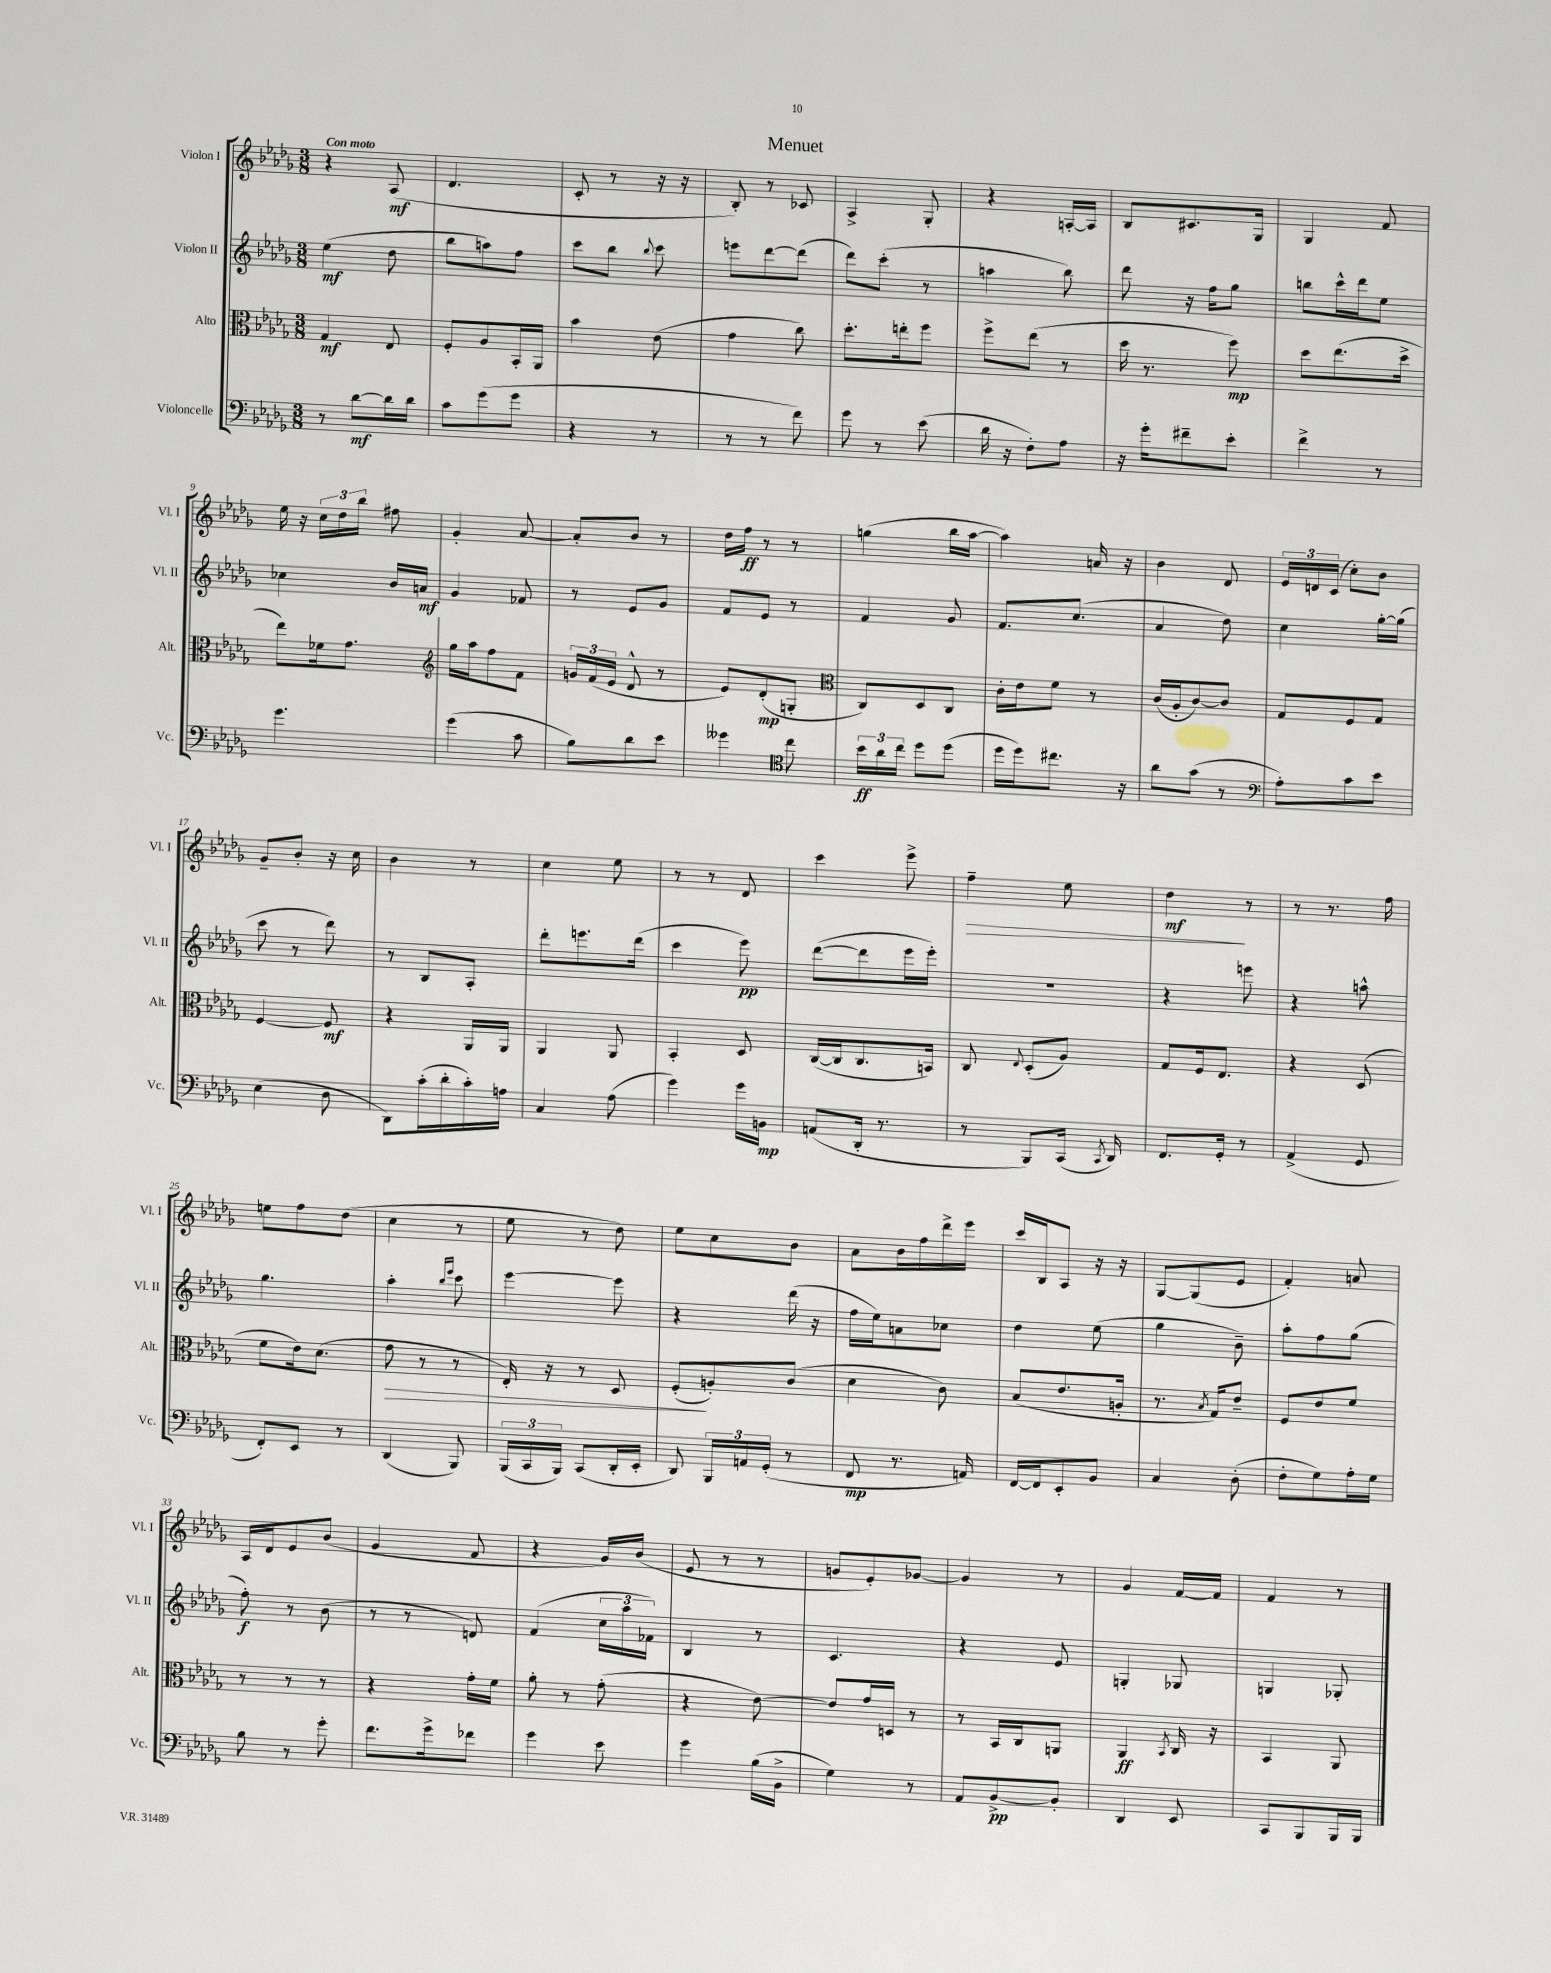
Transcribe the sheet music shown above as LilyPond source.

\header { title = "Menuet" }
<<
\new StaffGroup <<
\new Staff = "s0" \with { instrumentName = "Violon I" shortInstrumentName = "Vl. I" } {
    \clef treble \key des \major \numericTimeSignature \time 3/8 \tempo "Con moto"
    \autoBeamOff r4 aes8\mf( |
    des'4. |
    c'8-. r8 r16 r16 |
    bes8-.) r8 ces'8 |
    aes4-> ges8-. |
    r4 a16[~-. a16] |
    bes8[ cis'8. ges16] |
    ges4 f'8 |
    ees''16 r16 \tuplet 3/2 { c''16[ des''16 bes''16] } fis''8 |
    ges'4-. aes'8~ |
    aes'8[-. bes'8] r8 |
    des''16[ f''16]\ff r8 r8 |
    g''4( bes''16[ aes''16]~ |
    aes''4) a'16 r16 |
    bes'4 des'8 |
    \tuplet 3/2 { ees'16[ d'16 c'16]( } c''8[-.) bes'8] |
    ges'8[-- bes'8]-. r16 c''16 |
    bes'4 r8 |
    c''4 ees''8 |
    r8 r8 des'8 |
    c'''4 ees'''8-> |
    f''4--\> ees''8 |
    des''4\mf\! r8 |
    r8 r8. f''16 |
    e''8[ f''8 des''8]( |
    c''4 r8 |
    ees''8 r8 des''8) |
    ees''8[ c''8 bes'8] |
    aes'8[ bes'16 f''16 des'''16-> ees'''16] |
    c'''16[ bes16 aes8] r16 r16 |
    ges8[~ ges8( ees'8] |
    f'4-.) a'8 |
    aes16[ des'16 ees'8 bes'8]( |
    ges'4 f'8 |
    r4 ges'16[) bes'16]( |
    ees'8 r8 r8 |
    g'8[ ees'8-.) ges'8]~ |
    ges'4 r8 |
    ges'4 f'16[~ f'16] |
    f'4 r8 \bar "|." |
}
\new Staff = "s1" \with { instrumentName = "Violon II" shortInstrumentName = "Vl. II" } {
    \clef treble \key des \major \numericTimeSignature \time 3/8
    \autoBeamOff ees''4\mf( des''8 |
    bes''8[ a''8) f''8] |
    c'''8[ bes''8] \appoggiatura { bes''8 } c'''8 |
    e'''8[ des'''8~ des'''8]( |
    des'''8[) c'''8]-.( r8 |
    a''4 bes''8) |
    des'''8 r16 f''16[ ges''8] |
    b''8[ c'''16-^ des'''16 ees''8] |
    ces''4 bes'16[ a'16]\mf |
    ges'4 fes'8 |
    r8 ees'8[ ges'8] |
    f'8[ ees'8] r8 |
    f'4 ges'8 |
    f'8.[ c''8.]( |
    aes'4 des''8) |
    c''4 ges''16[~-. ges''16]( |
    c'''8 r8 des'''8) |
    r8 bes8[ aes8]-. |
    des'''8[-. e'''8. des'''16]( |
    c'''4 ees'''8\pp) |
    des'''8[~( des'''8 ees'''16 ees'''16]-.) |
    R4. |
    r4 e'''8 |
    r4 a''8-^ |
    ges''4. |
    aes''4-. \grace { bes''16[ ees'''16] } c'''8 |
    ees'''4~ ees'''8 |
    r4 des'''16( r16 |
    f''16[ ees''16) a'8 ces''8] |
    des''4 ees''8( |
    ges''4 bes'8--) |
    aes''8[-. f''8 ges''8]( |
    f''8-.\f) r8 bes'8( |
    r8 r8 d'8) |
    f'4( \tuplet 3/2 { c''16[ aes''16 fes'16]) } |
    bes4 r8 |
    c'4. |
    r4 ees'8 |
    g4-. ges8 |
    g4 ges8-. \bar "|." |
}
\new Staff = "s2" \with { instrumentName = "Alto" shortInstrumentName = "Alt." } {
    \clef alto \key des \major \numericTimeSignature \time 3/8
    \autoBeamOff ges4\mf ees8 |
    f8[-. aes8 bes,16-. aes,16] |
    bes'4 ees'8( |
    ges'4 c''8) |
    des''8.[-. e''16-. f''8] |
    f''8[-> ees''8]( r8 |
    des''16 r8. f''8\mp) |
    des''8[ ees''8.( des''16]-> |
    ees''8[) fes'16 ges'8.] |
    \clef treble ges''16[ aes''16 f''8 f'8] |
    \tuplet 3/2 { g'16[ f'16( ees'16] } des'8-^ r8 |
    ees'8[) des'8-.\mp( g8]-. |
    \clef alto c8[) des8 c8] |
    c'16[-. ees'16 f'8] r8 |
    c'16[( aes16-. c'8~) c'8] |
    ges8[ f8 ges8] |
    f4~ f8\mf |
    r4 aes,16[ aes,16] |
    aes,4 aes,8 |
    bes,4-. des8 |
    c16[~( c16 c8. b,16]) |
    c8 \appoggiatura { ees8 } des8[-.( aes8]) |
    ges8[ f16 ees8.] |
    r4 des8( |
    f'8[ ees'16) des'8.]( |
    ges'8\> r8 r8 |
    ees16-.) r16 r8 des8 |
    f8[-.\!( a8-.) c'8]( |
    des'4 c'8) |
    bes8[( ees'8. a16]-. |
    r8. \acciaccatura { bes8 } ges16[) ees'8]-- |
    f8[ ees'8 f'8] |
    r8 r8 r8 |
    r4 ges'16[-. f'16] |
    aes'8-. r8 ges'8-.( |
    r4 ees'8~) |
    ees'8[ ges'16 d16] r8 |
    r8 bes,16[ c16 a,8] |
    aes,4\ff \acciaccatura { bes,8 } c16 r16 |
    bes,4 aes,8 \bar "|." |
}
\new Staff = "s3" \with { instrumentName = "Violoncelle" shortInstrumentName = "Vc." } {
    \clef bass \key des \major \numericTimeSignature \time 3/8
    \autoBeamOff r8 des'8[~\mf des'16 des'16] |
    c'8[ ges'8( ges'8] |
    r4 r8 |
    r8 r8 f'8) |
    ges'8 r8 ees'8( |
    des'16 r16 f8[-.) aes8] |
    r16 ges'16[-. fis'8-- ees'8]-. |
    f'4-> r8 |
    ges'4. |
    ges'4( c'8 |
    bes8[) des'8 ees'8] |
    geses'4 \clef tenor c''8 |
    \tuplet 3/2 { bes'16[\ff aes'16 c''16] } des''8[ des''8]( |
    des''16[ des''16) cis''8.] r16 |
    aes'8[ ges'8]( r8 |
    \clef bass aes8[-.) c'8 ees'8] |
    ees4( des8 |
    des,8[) c'16-.( des'16-. c'16-.) a16] |
    c4 aes8( |
    ges'4) ges'16[ b,16]\mp |
    a,8[( des,16]-. r8. |
    r8 bes,,8[) c,16]( \acciaccatura { c,8 } des,16) |
    f,8.[ ges,16]-. r8 |
    aes,4->( ges,8 |
    f,8[-.) ees,8] r8 |
    des,4( bes,,8) |
    \tuplet 3/2 { bes,,16[( c,16 bes,,16]) } c,8[( des,16-. ees,16]-. |
    des,8) \tuplet 3/2 { bes,,16[ a,16 ges,16]-.( } r8 |
    f,8\mp r8. a,16) |
    f,16[~ f,16 ees,8-. bes,8] |
    c4 des8-.( |
    f8[-. ges8) aes16-. ges16] |
    bes8 r8 ges'8-. |
    f'8.[ ges'16-> fes'8] |
    ges'4 ees'8 |
    ges'4 bes16[( bes,16]-> |
    ges4) r8 |
    aes,8[ bes,8~->\pp bes,8]-. |
    des,4 ees,8 |
    c,8[ bes,,8 bes,,16 bes,,16] \bar "|." |
}
>>
>>
